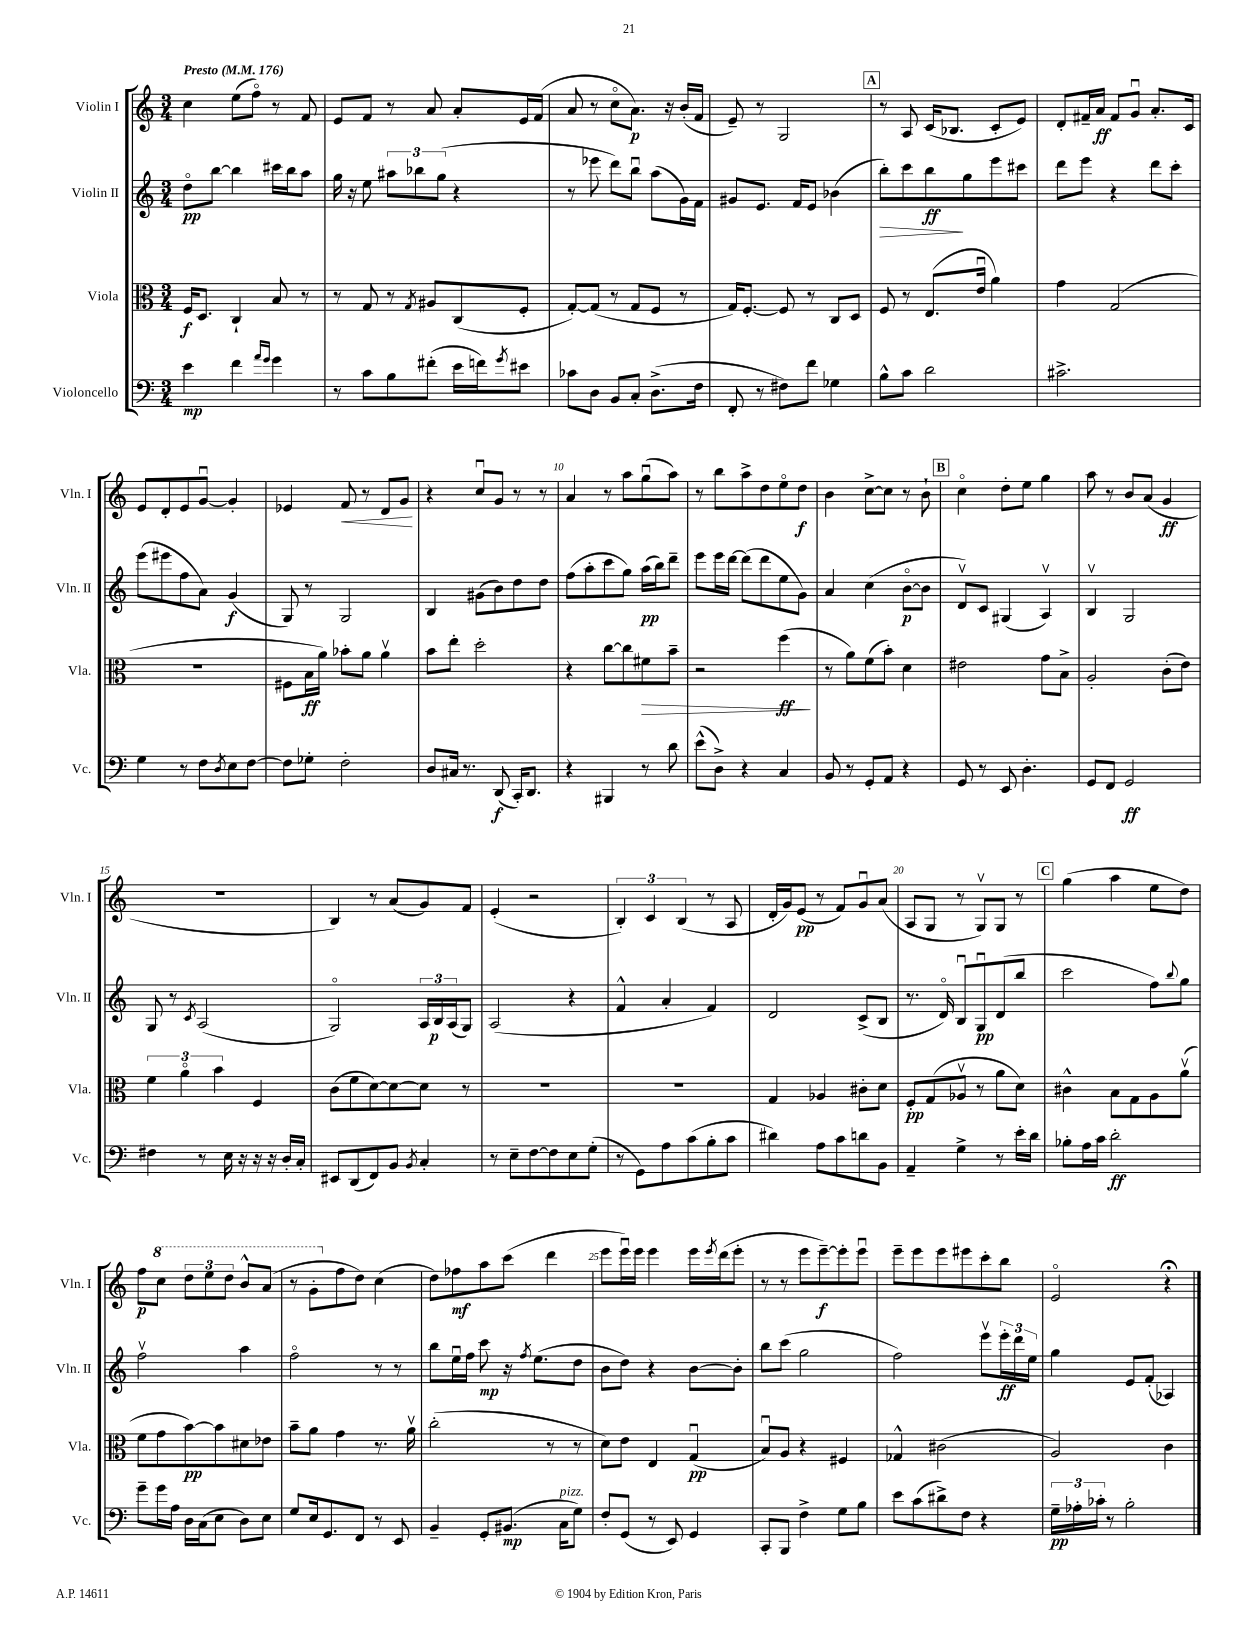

**kern	**kern	**kern	**kern
*staff4	*staff3	*staff2	*staff1
*clefF4	*clefC3	*clefG2	*clefG2
*k[]	*k[]	*k[]	*k[]
*M3/4	*M3/4	*M3/4	*M3/4
*MM176	*MM176	*MM176	*MM176
4e	16F	8ddo	4cc
.	8.D	.	.
.	.	[8bb	.
4f	4C`	4bb]	(8ee
.	.	.	8ffo)
16qqa	.	.	.
16qqg	.	.	.
4g	8B	16ccc#	8r
.	.	16bb	.
.	8r	8aa	8f
=	=	=	=
8r	8r	16gg	8e
.	.	16r	.
8c	8G	8ee	8f
8B	8r	12aa#	8r
.	.	12bb-	.
.	8qG	.	.
(8f#'	8A#	.	8a
.	.	(12gg	.
16e	(8C	4r	8a'
16f)	.	.	.
8qg	.	.	.
8e#	8F'	.	16e
.	.	.	(16f
=	=	=	=
8c-	[8G')	8r	8a
8D	(8G]	8eee-	8r
8BB	8r	8ddd)	8cco
8C'	8G	8bbu	8.a)
(8.D^	8F	(8aa	.
.	.	.	16r
.	8r	16g)	(16b'
16F	.	16f	16f
=	=	=	=
8FF'	16G)	8g#	8e~)
.	[8.F'	.	.
8r	.	8.e	8r
8F#)	8F]	.	2G
.	.	16f	.
8f	8r	8e	.
4G-	8C	(4b-	.
.	8D	.	.
=	=	=	=
8B^^	8F	8bb')	8r
8c	8r	8ccc	8A
2d	(8.E	8bb	(16c
.	.	.	8.B-
.	.	8gg	.
.	16eu	.	.
.	4a)	8eee	8c'
.	.	8ccc#	8e)
=	=	=	=
2.c#^	4g	8ddd	8d'
.	.	8eee	16f#~
.	.	.	16a
.	(2G	4r	8f#
.	.	.	8gu
.	.	8ddd	8.a'
.	.	8ccc'	.
.	.	.	16c
=	=	=	=
4G	2.r	(8eee	8e
.	.	8eee#	8d'
8r	.	8ff	8e
8F	.	8a)	[8gu
8qD	.	.	.
8E	.	(4g	4g']
[8F	.	.	.
=	=	=	=
8F]	8F#	8G)	4e-
8G-'	16B	8r	.
.	16a)	.	.
2F'	8b-'	2G	8f
.	8a	.	8r
.	4av	.	8d
.	.	.	8g
=	=	=	=
8D	8b	4B	4r
16C#	8ee'	.	.
8.r	.	.	.
.	2dd'	(8g#	8ccu
(8DD	.	8b)	8g
16CC')	.	8dd	8r
8.DD	.	.	.
.	.	8dd	8r
=	=	=	=
4r	4r	(8ff	4a
.	.	8aa'	.
4BBB#	[8cc	8ccc	8r
.	8cc]	8gg)	8aa
8r	8f#	(16aa	(8ggu
.	.	16bb)	.
8d	8b~	8ddd~	8aa)
=	=	=	=
(8e^^	2r	8eee	8r
8D^)	.	16eee	8bb
.	.	[16ddd	.
4r	.	(8ddd]	8aa^
.	.	8ddd	8dd
4C	(4ff	8ee	8eeo
.	.	8g)	8dd
=	=	=	=
8BB	8r	4a	4b
8r	8a)	.	.
8GG'	(8f	(4cc	[8cc^
8AA	8b')	.	8cc]
4r	4d	[8bo	8r
.	.	8b]	8b`
=	=	=	=
8GG	2e#	8dv)	4cco
8r	.	8c	.
8EE	.	(4G#	8dd'
4.D'	.	.	8ee
.	8g	4Av)	4gg
.	8B^	.	.
=	=	=	=
8GG	2A'	4Bv	8aa
8FF	.	.	8r
2GG	.	2G	8b
.	.	.	(8a
.	(8c'	.	4g
.	8e)	.	.
=	=	=	=
4F#	6f	8G	2.r
.	.	8r	.
.	6ao	.	.
.	.	8qc	.
8r	.	(2A	.
.	6b	.	.
16E	.	.	.
16r	.	.	.
16r	4F	.	.
16r	.	.	.
16D'	.	.	.
16C'	.	.	.
=	=	=	=
8EE#	(8c	2Go)	4B)
(8DD	8f	.	.
8FF)	[8d)	.	8r
8BB	8d_	.	(8a
8qBB	.	.	.
4C'	8d]	24A	8g)
.	.	24B	.
.	.	(24A	.
.	8r	8G)	8f
=	=	=	=
8r	2.r	(2A	(4e'
8E~	.	.	.
[8F	.	.	2r
8F]	.	.	.
8E	.	4r	.
(8G'	.	.	.
=	=	=	=
8r	2.r	4f^^	6B')
8GG)	.	.	.
.	.	.	6c
8A	.	4a'	.
.	.	.	(6B
(8c	.	.	.
8B'	.	4f)	8r
8c	.	.	8A
=	=	=	=
4d#)	4G	2d	16d'
.	.	.	16g)
.	.	.	(8e
8A	4A-	.	8r
8c	.	.	8f)
8d	8c#'	(8c^	8gu
8BB	8d	8B	(8a
=	=	=	=
4AA~	8F'	8.r	8A
.	(8G	.	8G
.	.	16do)	.
4G^	8A-v	8Bu	8r
.	8r	8Gu	8Gv)
8r	8a	(8d	8G
16e'	8d)	8bb	8r
16d	.	.	.
=	=	=	=
8B-'	4c#^^	2ccc	(4gg
16A	.	.	.
16c	.	.	.
2d'	8B	.	4aa
.	8G	.	.
.	8A	8ff)	8ee
.	.	8qqbb	.
.	(8av	8gg	8dd)
=	=	=	=
8g~	8f	2ffv	8ff
16g	8g	.	8ccc
16A	.	.	.
16D	[8b)	.	12ddd
(16C	.	.	.
.	.	.	12eee
8E	8b]	.	.
.	.	.	12ddd
8D)	8d#	4aa	8bb^^
8E	8e-	.	(8aa
=	=	=	=
8G	8b~	2ffo	8r
16E	8a	.	8gg'
8.GG	.	.	.
.	4g	.	8ff
8FF	.	.	8dd)
8r	8.r	8r	(4cc
8EE	.	8r	.
.	16av	.	.
=	=	=	=
4BB~	(2cc'	8bb	8dd)
.	.	16eeu	8ff-
.	.	16ff	.
8GG'	.	8ccc	8aa
(8.BB#	.	16r	(8ccc
.	.	8qff	.
.	.	(8.ee	.
.	8r	.	4ddd
16C	.	.	.
8G)	8r	8dd	.
=	=	=	=
8F'	8d)	8b	8eee
(8GG	8e	8dd)	16eeeu)
.	.	.	16eee
8r	4E	4r	4eee
8EE)	.	.	.
4GG	(4Gu	[8b	16eee
.	.	.	8qeee
.	.	.	(16ddd
.	.	8b']	8eee'
=	=	=	=
8CC'	8Bu)	8bb	8r
8BBB	8A	(8ccc	8r
4F^	4r	2gg	8eee
.	.	.	[8eee~)
8G	4F#	.	8eee']
8B	.	.	8eeeu
=	=	=	=
8e	4G-^^	2ff)	8eee~
(8c	.	.	8eee
8d#^)	(2c#	.	8eee
8F	.	.	8eee#
4r	.	8eeev	8ccc'
.	.	24eee'	8bb
.	.	24ddd	.
.	.	24ee	.
=	=	=	=
24G~	2A)	4gg	2eo
24A-'	.	.	.
24c-'	.	.	.
8r	.	.	.
2B'	.	8e	.
.	.	(8f'	.
.	4c	4A-)	4r;
==	==	==	==
*-	*-	*-	*-
